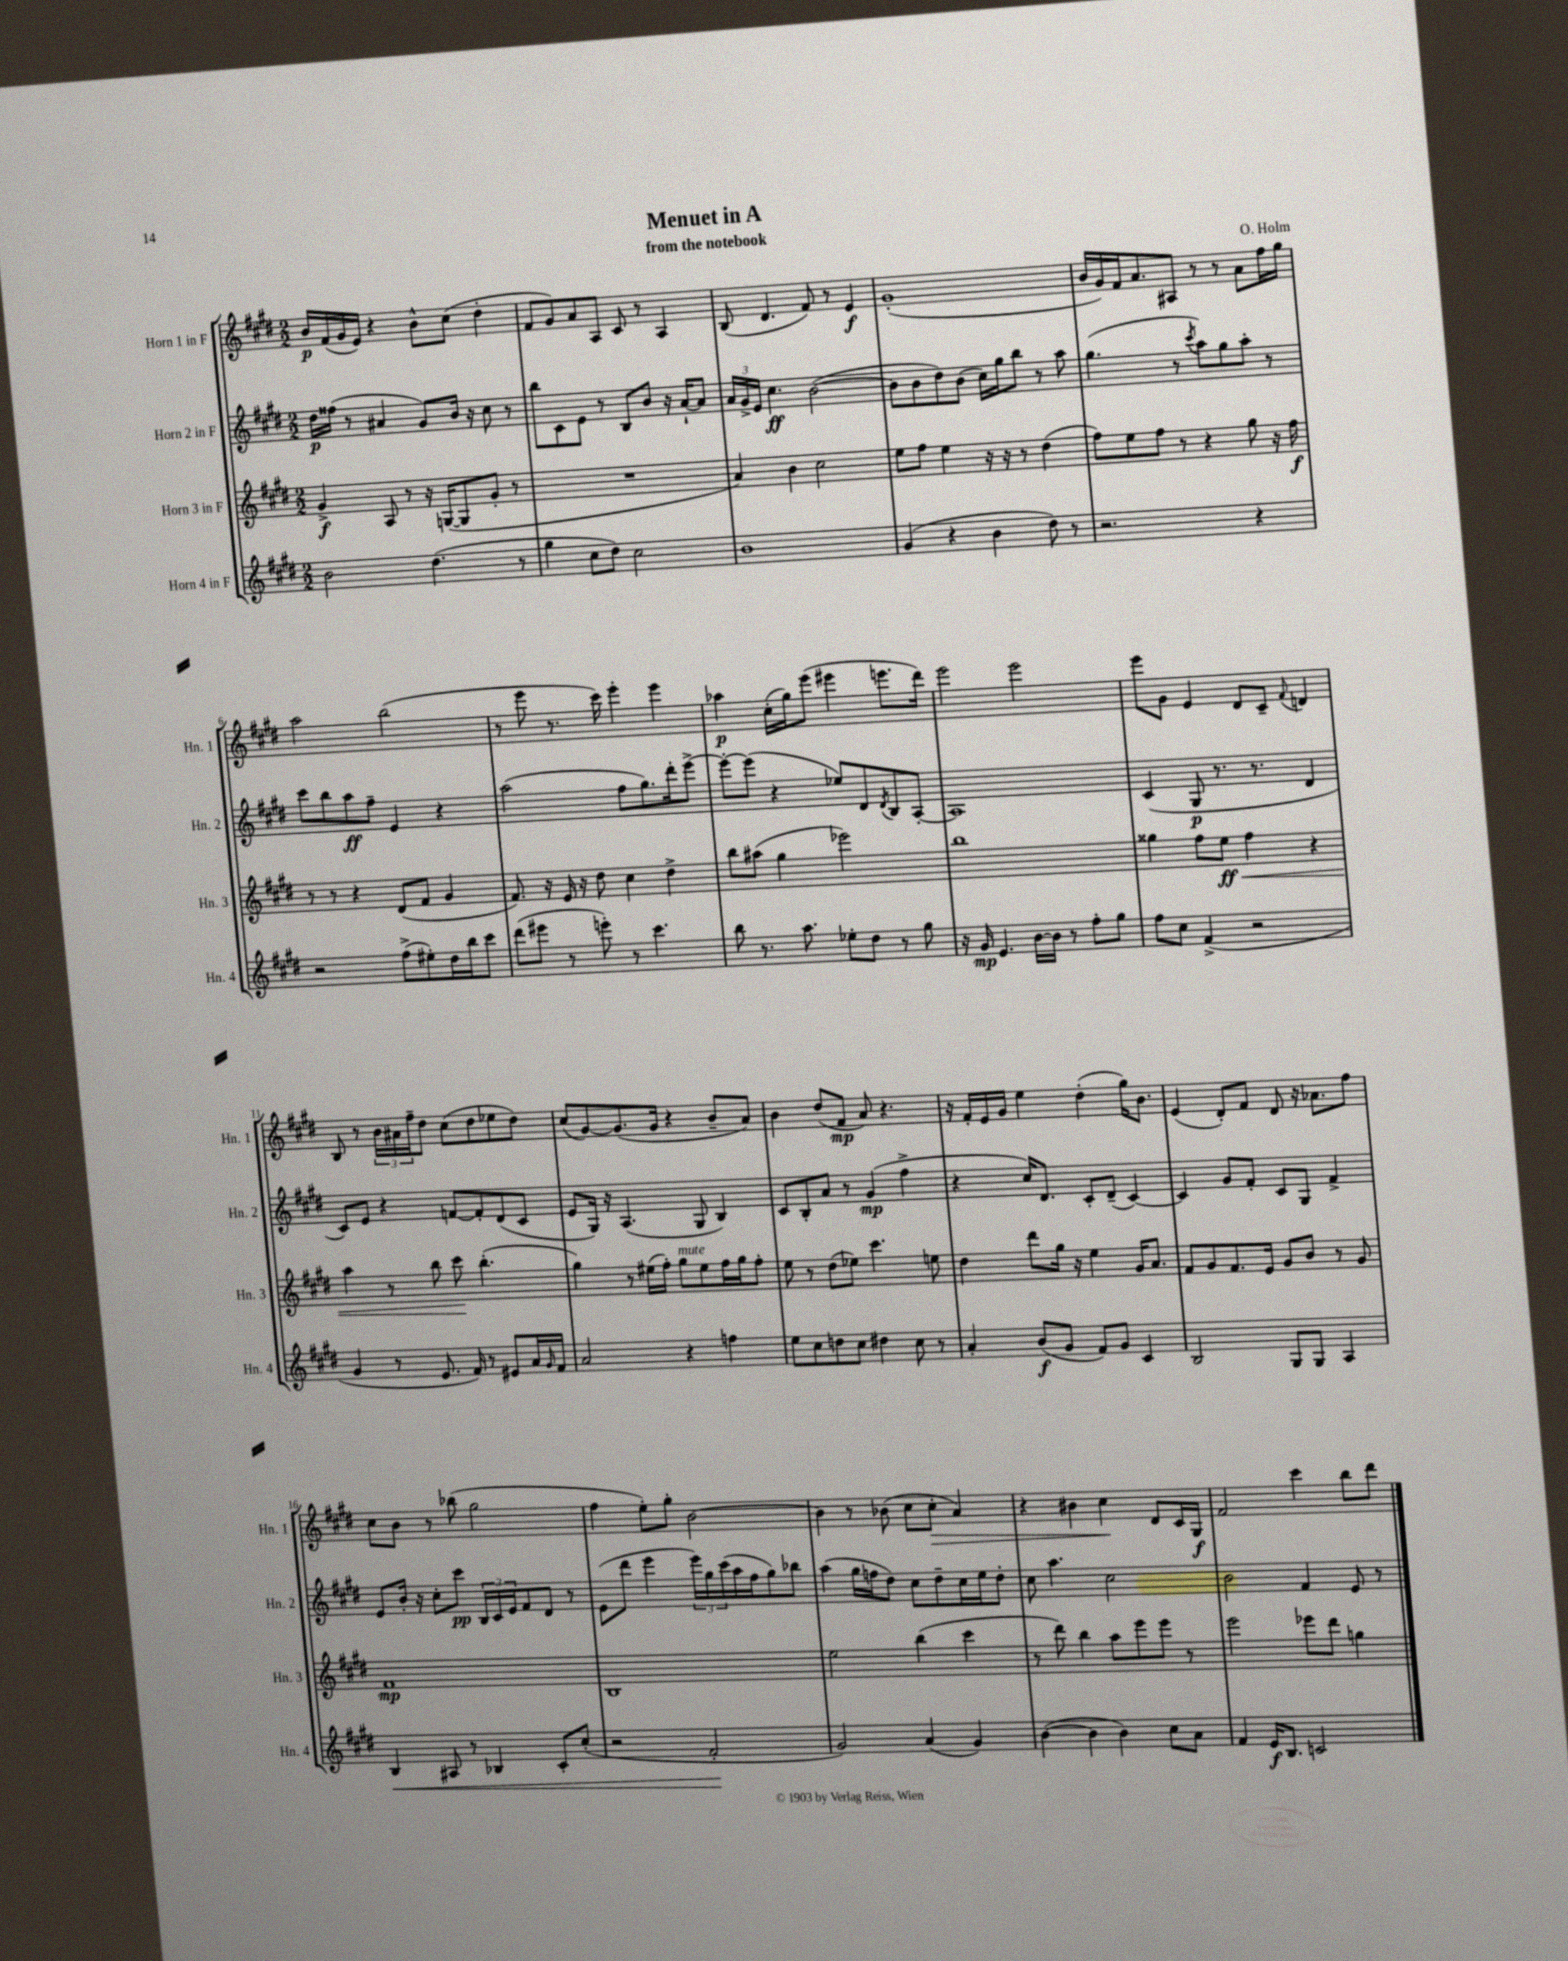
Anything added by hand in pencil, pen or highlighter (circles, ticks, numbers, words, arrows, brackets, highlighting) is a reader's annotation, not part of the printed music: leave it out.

**kern	**kern	**kern	**kern
*staff4	*staff3	*staff2	*staff1
*clefG2	*clefG2	*clefG2	*clefG2
*k[f#c#g#d#]	*k[f#c#g#d#]	*k[f#c#g#d#]	*k[f#c#g#d#]
*M2/2	*M2/2	*M2/2	*M2/2
2b\	4g#^/	16dd#\LL	16b/LL
.	.	(16ff##\JJ	(16f#/
.	.	8r	16g#/
.	.	.	16e/JJ)
.	8A/	4a#/	4r
.	8r	.	.
(4.dd#\	16r	8g#/L)	8b^^\L
.	([16G/LK	.	.
.	8G/]	16b/Jk	(8cc#\J
.	.	16r	.
.	8g#'/J	8cc#\	4dd#'\
8r	8r	8r	.
=	=	=	=
4gg#\	1r	8bb\L	8f#/L
.	.	8c#\	8g#/)
8cc#\L	.	8e\J	8a/
8dd#\J)	.	8r	8A/J
2cc#\	.	8B/L	8c#/
.	.	8b/J	8r
.	.	16r	4A/
.	.	[16a`/LK	.
.	.	8a/]J	.
=	=	=	=
1b	4a/)	24a/LL	(8B/
.	.	24g#^/	.
.	.	24e/JJ	.
.	.	4.cc#\	4.d#/
.	4b\	.	.
.	2cc#\	([2b\	8f#/)
.	.	.	8r
.	.	.	4e/
=	=	=	=
(4g#/	8ee\L	8b\]L	(1g#'
.	8ff#\J	8b\	.
4r	4ee\	8dd#\)	.
.	.	(8b\J	.
4b\	16r	16cc#\LL)	.
.	16r	16gg#\J	.
.	8r	8bb\J	.
8dd#\)	(4dd#\	8r	.
8r	.	8aa\	.
=	=	=	=
2.r	8ff#\L)	(4.gg#\	16b/LL
.	.	.	16g#/)
.	8ee\	.	16f#/J
.	.	.	8.a/
.	8ff#\J	.	.
.	8r	8r	8A#/J
.	.	8qccc#/	.
.	4r	8aa\L)	8r
.	.	8gg#\	8r
4r	8gg#\	8aa'\J	8a\L
.	16r	8r	16ff#\L
.	16ff#\	.	16gg#\JJ
=	=	=	=
2r	8r	8ccc#\L	2aa\
.	8r	8bb\	.
.	4r	8aa\	.
.	.	8ff#~\J	.
(8ff#^\L	(8d#/L	4e/	(2bb\
8ee#'\)	8f#/J	.	.
16dd#\L	4g#/	4r	.
16bb\J	.	.	.
8ccc#\J	.	.	.
=	=	=	=
(8ddd#\L	8.f#/)	(2aa\	8r
8eee#\J	.	.	8eee\
.	16r	.	.
8r	16e/	.	8.r
.	16r	.	.
8eee'\)	8dd#\	.	.
.	.	.	16ccc#\)
8r	4cc#\	8ff#\L	4eee'\
4.ccc#\	.	8.gg#\)	.
.	4dd#^\	.	4eee\
.	.	16ddd#'\k	.
.	.	[8eee^\J	.
=	=	=	=
8bb\	8bb\L	8eee'\_L	4aa-\
8.r	(8aa#\J	(8eee\]J	.
.	4gg#\	4r	(16cc#'\LL
8.aa\	.	.	16gg#\J)
.	.	.	(8eee\J
8ee-'\L	2eee-\)	8ee-/L)	4eee#\
8dd#\J	.	8d#/	.
.	.	8qd#/	.
8r	.	8B/	8.eee\L
8gg#\	.	[8A'/J	.
.	.	.	16ddd#\Jk)
=	=	=	=
16r	1bb	1A]	2eee\
16g#/	.	.	.
4.e/	.	.	.
[16b\LL	.	.	2eee\
16b\]JJ	.	.	.
8r	.	.	.
8ff#'\L	.	.	.
8gg#\J	.	.	.
=	=	=	=
8ff#\L	4gg##\	(4c#/	8eee\L
8cc#\J	.	.	8g#\J
(4f#^/	8ff#\L	8G#/	4e/
.	8ee\J	8.r	.
2r	4ff#\	.	8d#/L
.	.	8.r	.
.	.	.	8c#~/J
.	.	.	8qqf#/
.	4r	4d#/	4d/
=	=	=	=
4g#/	4aa\	8c#/L)	8B/
.	.	8e/J	8r
8r	8r	4r	24b\LL
.	.	.	24a#\
.	.	.	24ff#~\J
8.e/	8bb\	.	8dd#\J
.	8ccc#\	[8f/L	(8cc#\L
16f#/)	.	.	.
8r	(4.bb'\	8f'/]	8dd#\
8e#/L	.	(8d#/	8ee-\
16a/L	.	8c#/J	8dd#\J)
16qqg#/	.	.	.
16f#/JJ	.	.	.
=	=	=	=
2a/	4gg#\)	8e/L	(8cc#/L
.	.	16G#/Jk)	[8g#/)
.	.	16r	.
.	8r	(4.A/	(8.g#/]
.	(16ee#\LL	.	.
.	16ff#'\JJ)	.	16g#/Jk
4r	8gg#\L	.	4r
.	8ee#\	8G#/	.
4ff\	16ff#\L	4B/)	8b~/L
.	16gg#\J	.	.
.	8ff#'\J	.	8a/J)
=	=	=	=
8ee\L	8ee\	8c#/L	4b\
8cc#\	8r	8B'/	.
8dd\	(8dd#\L	8a/J	(8dd#/L
8cc#\J	8ee-\J)	8r	8f#/J
4dd#\	4.ccc#\	(4g#/	8a/)
.	.	.	4.r
8cc#\	.	4ff#^\	.
8r	8ee\	.	.
=	=	=	=
4a'/	4dd#\	4r	16r
.	.	.	16f#'/LL
.	.	.	16e/
.	.	.	16g#/JJ
(8b/L	8ddd#\L	16cc#/LK)	4ee\
.	.	8.d#/J	.
8g#/J	16gg#\Jk	.	.
.	16r	.	.
8f#/L)	4ee\	8c#'/L	(4dd#'\
8g#/J	.	(8d#~/J	.
4c#/	16g#/LK	[4c#/)	16gg#\LK)
.	8.a/J	.	8.b\J
=	=	=	=
2B/	8f#/L	4c#/]	(4e/
.	8g#/	.	.
.	8.f#/	8g#/L	8d#'/L)
.	.	8f#'/J	8f#/J
.	16e/Jk	.	.
8G#/L	8g#/L	8c#/L	8d#/
8G#/J	8b/J	8G#/J	16r
.	.	.	8.a-\L
4A/	8r	4f#^/	.
.	8g#/	.	8ff#\J
=	=	=	=
4B/	1f#	8e/L	8cc#\L
.	.	16b'/Jk	8b\J
.	.	16r	.
8A#/	.	8cc#'\L	8r
8r	.	8ccc#\J	(8bb-\
4B-/	.	24B/LL	2gg#\
.	.	24c#/	.
.	.	24e/J	.
.	.	8f#/	.
8c#'/L	.	8d#/J	.
(8cc#'/J	.	8r	.
=	=	=	=
2r	1B	(8e\L	4ff#\
.	.	8ddd#\J	.
.	.	4eee\	8ee'\L)
.	.	.	8gg#'\J
2f#'/	.	24eee\LL)	[2b\
.	.	24gg#\	.
.	.	(24ccc#\	.
.	.	16aa\	.
.	.	16ff#\J	.
.	.	8gg#\)	.
.	.	8bb-\J	.
=	=	=	=
2g#/)	2ee\	(4aa\	4b\]
.	.	16gg#\LL	8r
.	.	16ff\J	.
.	.	8dd#\J)	(8b-\
(4a/	(4bb\	8cc#\L	8cc#\L
.	.	8dd#~\	8cc#'\J
4g#/)	4ccc#\	16cc#\L	4a/)
.	.	16ee\J	.
.	.	8dd#'\J	.
=	=	=	=
([4b\	8r	8cc#\	4r
.	8ddd#\)	4.aa\	.
4b\]	4bb\	.	4b#\
4b\)	8aa\L	2cc#\	4cc#\
.	8eee\	.	.
8cc#\L	8eee\J	.	8d#/L
8a\J	8r	.	16c#/L
.	.	.	16G#/JJ
=	=	=	=
4f#/	2eee\	2b\	2f#/
16e/LK	.	.	.
8.B/J	.	.	.
2c/	8eee-\L	4f#/	4ccc#\
.	8ddd#\J	.	.
.	4gg\	8e/	8bb\L
.	.	8r	8ddd#\J
==	==	==	==
*-	*-	*-	*-
